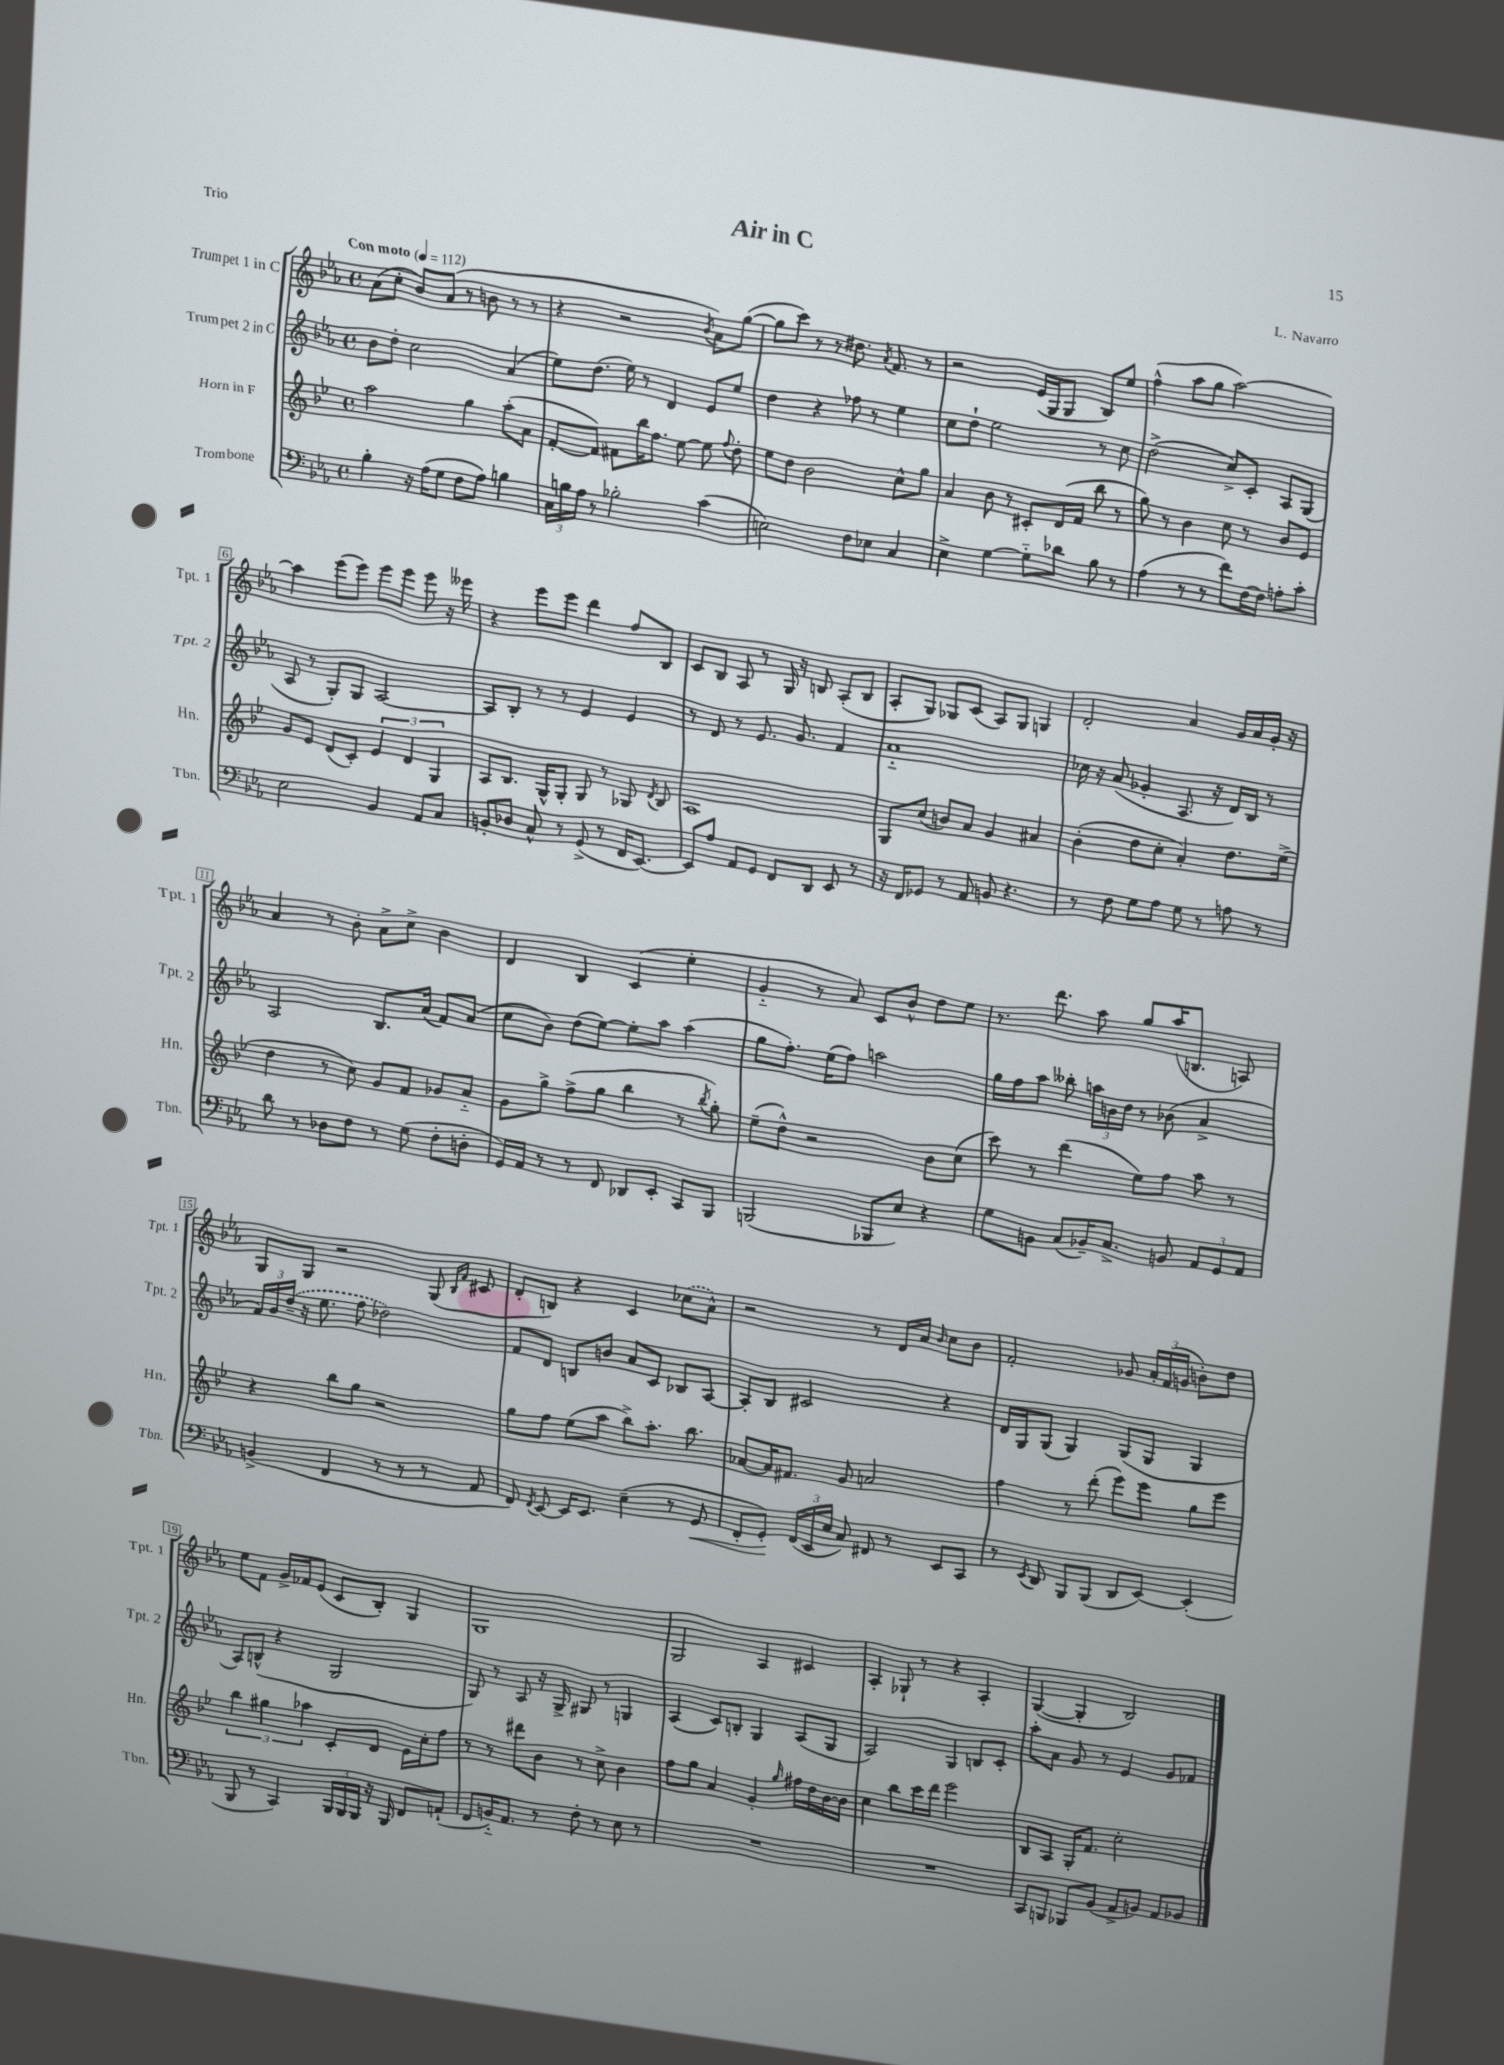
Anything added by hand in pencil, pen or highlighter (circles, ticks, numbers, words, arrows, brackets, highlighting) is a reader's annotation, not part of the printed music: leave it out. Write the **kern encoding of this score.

**kern	**dynam	**kern	**kern	**kern
*part4	*part4	*part3	*part2	*part1
*staff4	*staff4	*staff3	*staff2	*staff1
*I"Trombone	*	*I"Horn in F	*I"Trumpet 2 in C	*I"Trumpet 1 in C
*I'Tbn.	*	*I'Hn.	*I'Tpt. 2	*I'Tpt. 1
*clefF4	*	*clefG2	*clefG2	*clefG2
*k[b-e-a-]	*	*k[b-e-]	*k[b-e-a-]	*k[b-e-a-]
*M4/4	*	*M4/4	*M4/4	*M4/4
*met(c)	*	*met(c)	*met(c)	*met(c)
*MM112	*	*MM112	*MM112	*MM112
=1	=1	=1	=1	=1
!	!	!	!	!LO:TX:a:B:t=Con moto
4B-'\	.	2aa\	8b-\L	(8a-\L
.	.	.	8dd'\J	8cc'\J
16r	.	.	2cc\	8b-/L)
(16A-\KL	.	.	.	.
8G\J	.	.	.	(8a-/J
8F\L	.	4gg\	.	8r
8A-\J)	.	.	.	8bn\
4Bn\	.	(8aa'\L	(4a-/	8r
.	.	8a\J	.	8r
=2	=2	=2	=2	=2
24C\LL	.	[8f'/L	8ee-\L)	4r
24Bn\	.	.	.	.
24A-\JJ	.	.	.	.
8r	.	8f/J])	(8.dd\J	.
2B-X'\	.	8f#X\L	.	2r
.	.	.	16ee-\)	.
.	.	16bb-\K	8r	.
.	.	8.ff\J	.	.
.	.	.	4d/	.
.	.	[8ee-\	.	.
.	.	.	.	8qb-/
(4c\	.	8ee-\]	8e-/L	8a-\L)
.	.	8qqff/	.	.
.	.	8dd'\	8ee-/J	([8gg\J
=3	=3	=3	=3	=3
2En\)	.	8ee-\L	4dd\	8gg\L]
.	.	8dd\J	.	8ccc\J)
.	.	2b-\	4r	8r
.	.	.	.	8r
8F\L	.	.	8ff-X\	8.dd#X\
8E-X\J	.	.	8r	.
.	.	.	.	8qa-/
.	.	.	.	8.f/
4C/	.	8cc^^\L	4ee-\	.
.	.	8gg\J	.	8r
=4	=4	=4	=4	=4
4E-^\	.	4a/	8cc\L	2r
.	.	.	8dd`\J	.
[4G\	.	8b-\	2ee-\	.
.	.	8r	.	.
8G\L]	.	8c#X'/L	.	(16e-/LL
.	.	.	.	16G/J
8d-X\J	.	(16d/L	.	8G/J
.	.	16f/JJ	.	.
8B-\	.	8bb-\	8r	8B-/L)
8r	.	8r	8cc\	8ee-/J
=5	=5	=5	=5	=5
(4A-\	.	8gg\)	(2dd^\	(4ff^^\
.	.	8r	.	.
8r	.	4b-\	.	8aa-\L
8r	.	.	.	8gg\J
8f\L)	.	8cc\	8cc^/L)	[2aa-\)
[16F\L	.	8r	8c'/J	.
16F\JJ]	.	.	.	.
8An'\L	.	8b-/L	8A-/L	.
8c'\J	.	8e-/J	(8G/J	.
!!LO:LB:g=z
=6	=6	=6	=6	=6
2E-\	.	8g/L	8A-/	4aa-\]
.	.	8e-/J	8r	.
.	.	(8d/L	8G'/L)	(8eee-\L
.	.	8c'/J)	8G/J	8eee-\J)
4BB-/	.	6e-/	[2A-/	8eee-\L
.	.	.	.	8eee-\J
.	.	6d/	.	.
8AA-/L	.	.	.	8eee-\
.	.	6G/	.	.
8C/J	.	.	.	16r
.	.	.	.	16eee--X\
=7	=7	=7	=7	=7
8BBn'/L	.	8A/L	8A-/L]	4r
8D-X/J	.	8.B-/J	8B-'/J	.
8C^^/	.	.	8r	8eee-\L
.	.	16G^^/KL	.	.
8r	.	8G'/J	8r	8eee-\J
(8GG^/	.	8G/	4e-/	4ddd\
8r	.	8r	.	.
16FF/KL	.	8G-X/	4e-/	8ff/L
[8.EE-/J)	.	.	.	.
.	.	8qd/	.	.
.	.	8B-/	.	8B-/J
=8	=8	=8	=8	=8
8EE-/L]	.	1A	8r	8c/L
8A-/J	.	.	8d/	8B-/J
8AA-/L	.	.	8r	8A-/
8GG/J	.	.	8.e-/	8r
8FF/L	.	.	.	16G/
.	.	.	8.g/	16r
8DD/J	.	.	.	8Bn/
8EE-/	.	.	4f/	(8A-'/L
8r	.	.	.	8B/J
=9	=9	=9	=9	=9
16r	.	8G/L	1a-	8A-'/L
16FF/KL	.	.	.	.
8GG-X/J	.	(8cc/J	.	8G/J)
8r	.	8bn/L)	.	8G-X/L
8AA-/	.	8a/J	.	(8c/J
8BBn/	.	4g/	.	8A-/L)
4.r	.	.	.	8G-/J
.	.	4a#X/	.	4Gn/
=10	=10	=10	=10	=10
8r	.	(4b-'\	16cc-X\	2d'/
.	.	.	16r	.
8F\	.	.	(8a-/	.
8G\L	.	8dd\L	4g-X'/	.
8A-\J	.	8cc'\J	.	.
8G\	.	4a'/)	8.A-/	4a-/
8r	.	.	.	.
.	.	.	16r	.
8An\	.	8.dd\L	16d/LL)	16g/LL
.	.	.	16B-/JJ	16a-/
8r	.	.	8r	16g'/JJ
.	.	(16ee-^\Jk	.	16r
!!LO:LB:g=z
=11	=11	=11	=11	=11
8d\	.	4dd\	2A-/	4a-/
8r	.	.	.	.
8D-X\L	.	8r	.	8r
8F\J	.	8cc\)	.	8b-'\
8r	.	8g/L	8.B-/L	8a-^\L
(8G\	.	8f/J	.	8cc^\J
.	.	.	(16a-/Jk	.
8F'\L	.	8g-X/L	8f/L)	4b-\
8Dn'\J	.	8a/J	(8a-/J	.
=12	=12	=12	=12	=12
16GG/LL)	.	8g\L	8cc\L	4d/
16AA-/JJ	.	.	.	.
8r	.	8gg^\J	8b-\J)	.
8r	.	(8ff^\L	(8dd\L	4B-/
8FF/	.	8gg\J	[8ee-\J)	.
8DD-X/L	.	4bb-\	8ee-'\L]	(4c/
8EE-'/J	.	.	8aa-\J	.
8CC/L	.	8r	(4aa-\	4ee-'\
.	.	8qbb-/	.	.
8BBB-/J	.	8gg'\)	.	.
=13	=13	=13	=13	=13
(2BBBn/	.	(8ee-~\L	8gg\L	4g/
.	.	8dd^^\J)	8.ff'\J)	.
.	.	2r	.	8r
.	.	.	(16ee-\KL	.
.	.	.	8ff\J)	8a-/)
8BBB-X/L	.	.	2aan\	8c/L
8E-/J)	.	.	.	8b-^^/J
4r	.	8b-\L	.	8dd\L
.	.	(8cc\J	.	8ee-\J
=14	=14	=14	=14	=14
8G\L	.	8ccc\)	16gg\LL	8.r
.	.	.	16ff\J	.
8BBn\J	.	8r	8aa-\J	.
.	.	.	.	8.ddd\
(8C/L	.	(4ddd\	8bb--X'\	.
16BB-X~/K)	.	.	24aan\LL	8aa-\
.	.	.	24bn\	.
8.C^/J	.	.	.	.
.	.	.	24dd\JJ	.
.	.	8ee-\L)	8r	8gg/L
8BBn/	.	8ff\J	(8b-X\	(16aa-/K
.	.	.	.	8.Bn/J
12AA-/L	.	8aa\	4a-^/	.
12GG/	.	.	.	.
.	.	8r	.	8An/)
12AA-/J	.	.	.	.
!!LO:LB:g=z
=15	=15	=15	=15	=15
(4BBn^/	.	4r	24f/LL)	8G/L
.	.	.	24g/	.
.	.	.	(24dd~/JJ	.
.	.	.	16r	8G/J
.	.	.	8.ee-\	.
4FF/	.	8bb-\L	.	2r
.	.	8gg\J	8ff\	.
8r	.	2r	2dd-X\)	.
8r	.	.	.	.
8r	.	.	.	(8G/
.	.	.	.	16qqB-/LL
.	.	.	.	16qqf/JJ
8AA-/	.	.	.	8c#X/
=16	=16	=16	=16	=16
8FF/)	.	8gg\L	8f/L	8d'/L
8qFF/	.	.	.	.
[8EE-/	.	8ff\J	8d/J	8Bn/J)
16EE-/KL]	.	(8ee-\L	8Bn/L	4r
8.EE-/J	.	.	.	.
.	.	8aa\J	8bn/J	.
(4E-~\	.	8bb-^\L)	8a-/L	4c/
.	.	8.aa'\J	8c/J	.
8r	.	.	8B-X/L	(8cc-X\L
.	.	8.bb-\	.	.
!	!LO:HP:b	!	!	!
8GG/	<	.	[8A-/J	8a-^^\J)
=17	=17	=17	=17	=17
8FF'/L	.	[8a-X/L	8A-'/L]	2r
8GG'/J)	.	16a-/K]	8B-/J	.
.	.	8.f#X/J	.	.
(24FF/LL	[	.	2c#X/	.
24EE-/	.	.	.	.
24E-/JJ	.	.	.	.
8C/)	.	8g/	.	.
8FF#X/	.	2an/	.	8r
8r	.	.	.	16d/LL
.	.	.	.	16a-/JJ
.	.	.	.	16qqb-/
8EE-/L	.	.	4r	8cc\L
8CC/J	.	.	.	8b-\J
=18	=18	=18	=18	=18
8r	.	4ff\	16d/LL	2f'/
.	.	.	16G/J	.
8qEE-/	.	.	.	.
8DD/	.	.	(8G/J	.
8BBB-/L	.	8r	4G/)	.
(8BBB-/J	.	(8ddd'\	.	.
8DD/L	.	8eee-\L)	(8G/L	8g-X/
[8EE-/J)	.	8eee-\J	8G/J	24a-'/LL
.	.	.	.	(24f/
.	.	.	.	24gn/JJ
(4EE-'/]	.	8gg\L	4G/	8bn'\L)
.	.	8eee-\J	.	8dd\J
!!LO:LB:g=z
=19	=19	=19	=19	=19
8BBB-/	.	6bb-\	8A-/L)	8ee-\L
8r	.	.	(8Bn^^/J	8f\J
.	.	6gg#X\	.	.
4CC/)	.	.	4r	16g^/LL
.	.	.	.	16f-X/J
.	.	6aa-X\	.	.
.	.	.	.	(8e-/J
24BBB-/LL	.	8c'/L	2G/	8c/L
24BBB-/	.	.	.	.
24BBB-/JJ	.	.	.	.
16r	.	8d/J	.	8B-'/J)
16BBB-/	.	.	.	.
8FF/L	.	16e-\LL	.	4G/
.	.	16cc'\J	.	.
(8AAn`/J	.	8ff\J	.	.
=20	=20	=20	=20	=20
8FF/L	.	8r	8G/)	1G
16BBn/K)	.	8r	8r	.
8.AA-/J	.	.	.	.
.	.	8ddd#X\L	8A-/	.
8r	.	8b-\J	16r	.
.	.	.	16G^/	.
8F'\	.	8r	8G#X/	.
8r	.	8cc^\	8r	.
8E-\	.	4b-\	4Gn/	.
8r	.	.	.	.
=21	=21	=21	=21	=21
1r	.	8ff\L	(4A-/	2G/
.	.	8gg\J	.	.
.	.	4a/	8c/L)	.
.	.	.	8Bn'/J	.
.	.	4g'/	4G/	4A-/
.	.	16qqgg/	.	.
.	.	16ff#X\LL	(8A-/L	4c#X/
.	.	16dd\	.	.
.	.	[16b-\	8G/J	.
.	.	16b-\JJ]	.	.
=22	=22	=22	=22	=22
1r	.	4cc\	2A-/)	4A-'/
.	.	8bb-\L	.	8G-X`/
.	.	16ccc\L	.	8r
.	.	16ddd\JJ	.	.
.	.	2eee-\	4G/	4r
.	.	.	8Bn/L	4A-'/
.	.	.	8c'/J	.
=23	=23	=23	=23	=23
8CC/L	.	8B-/L	8aa-'\L	([4G/
8BBBn/J	.	8A/J	8a-\J	.
8BBB-X/L	.	16G'/KL	8g/	4G'/]
.	.	8.f/J	.	.
(8BB-/J	.	.	8r	.
8AA-^/L	.	2cc'\	4e-/	2B-/)
8BBn/J)	.	.	.	.
8AA-/L	.	.	8g/L	.
8BB-X/J	.	.	8f-X/J	.
==	==	==	==	==
*-	*-	*-	*-	*-
